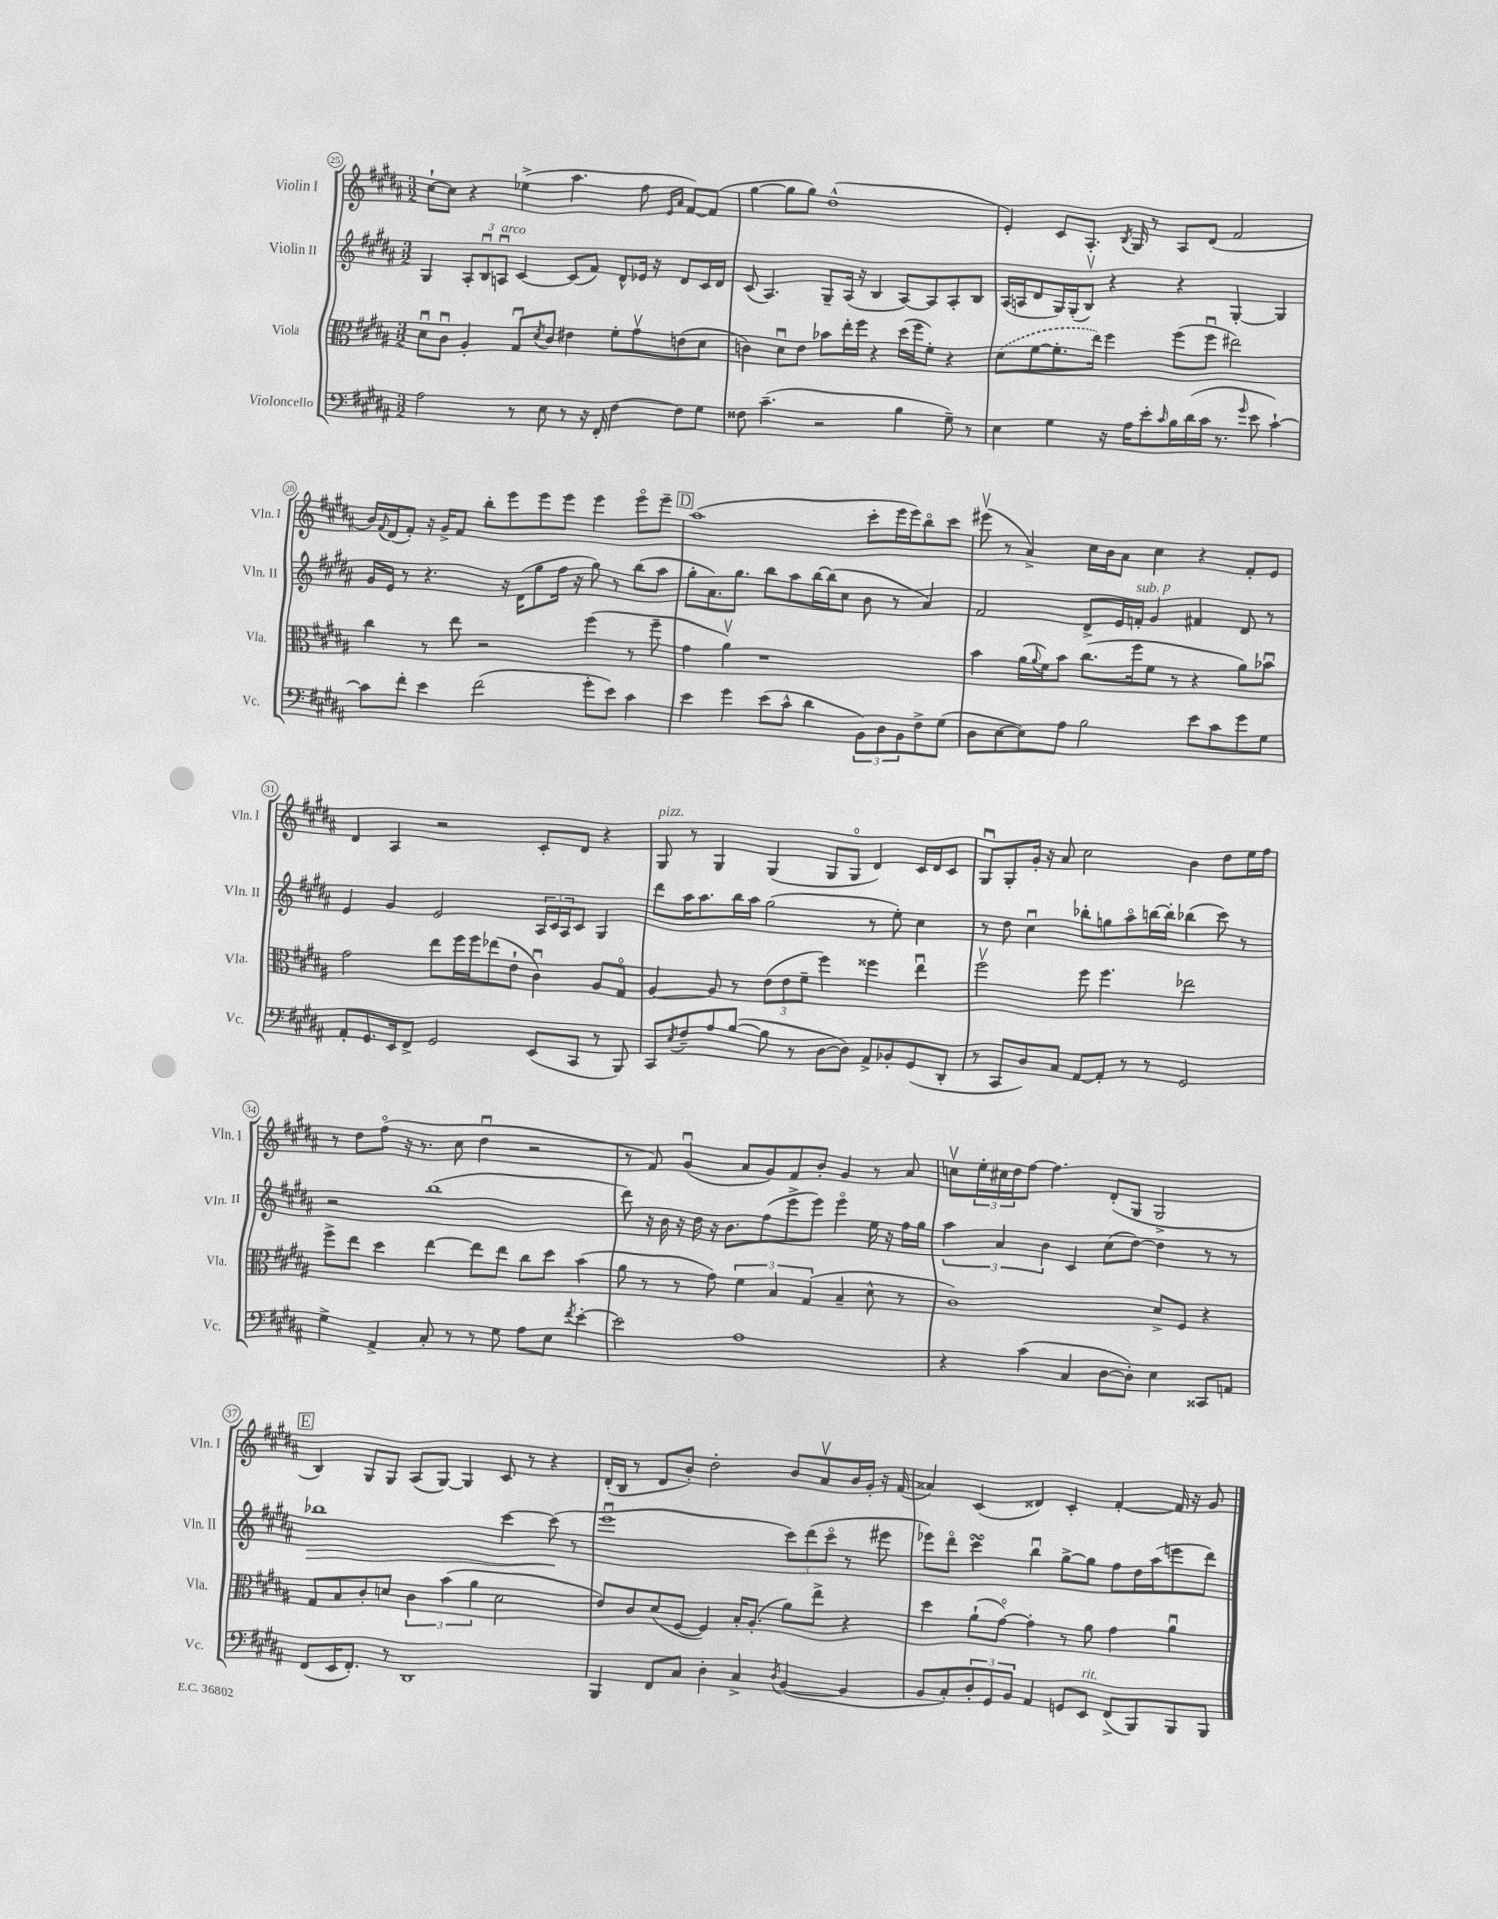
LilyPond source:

<<
\new StaffGroup <<
\new Staff = "s0" \with { instrumentName = "Violin I" shortInstrumentName = "Vln. I" } {
    \clef treble \key b \major \numericTimeSignature \time 3/2
    cis''8~-! cis''8 r4 ees''4->( ais''4. fis''8 \grace { e'16 ais'16 } fis'8~) fis'8( |
    gis''4~ gis''8 gis''8) dis''1-^( |
    e'4-.) cis'8 ais8.-. \acciaccatura { b8 } gis16 r8 ais8 dis'8( fis'2 |
    b'16) \appoggiatura { fis'8 } dis'16( fis'8-.) r16 gis'16-> fis'8 b''8-. e'''8 e'''8 e'''8 e'''4 e'''8\flageolet e'''8-- |
    \mark \markup { \box "D" } ais''1( cis'''8-. e'''16 e'''16) b''8\flageolet cis'''8 |
    eis'''8\upbow( r8 ais'4->) cis''16 b'16 ais'8 cis''4 r4 fis'8-. e'8 |
    dis'4 ais4 r2 cis'8-. dis'8 r4 |
    gis8^\markup { \italic "pizz." } r8 gis4 gis4( gis8 gis8\flageolet dis'4) cis'16 dis'16 cis'8 |
    gis8\downbow gis8-. gis'16-. r16 ais'8 cis''2 b'4 dis''8 e''16 fis''16 |
    r8 dis''8 fis''8\flageolet( r16 r8. cis''8 dis''4\downbow r2 |
    r8 fis'8) gis'4\downbow( ais'8 gis'8) fis'8 b'8-. gis'4 r8 ais'8 |
    c''8\upbow \tuplet 3/2 { e''16-. cis''16 dis''16 } fis''8~ fis''4. dis'8-.( gis8 gis2-> |
    \mark \markup { \box "E" } b4) gis8 gis8 ais8( gis8~) gis4 cis'8 r8 r4 |
    dis'16-.( b16 r8 dis'8 b'8-.) dis''2-. b'8 ais'8\upbow b'16 gis'16-. r16 fis'16( |
    aisis'4) cis'4( disis'4) cis'4-. fis'4~-. fis'16 r16 gis'8 \bar "|." |
}
\new Staff = "s1" \with { instrumentName = "Violin II" shortInstrumentName = "Vln. II" } {
    \clef treble \key b \major \numericTimeSignature \time 3/2
    gis4 \tuplet 3/2 { ais8-. b8\downbow a8\downbow^\markup { \italic "arco" } } cis'4~ cis'8( fis'8) dis'8-^ ees'16 r16 dis'8 cis'16 dis'16 |
    cis'8( ais4.) gis8-- ais16( r16 b4 ais8~) ais8 ais8-. b8 |
    ais16( a16 dis'8 gis16) gis16-.( b8\upbow) r4 r4 gis4~-. gis4 |
    gis'16 e'16 r8 r4. r16 dis'16( gis''8 fis''16 r16 gis''8) r8 b''8( ais''8 |
    \mark \markup { \box "D" } gis''8-. ais'8.) gis''8. b''8 ais''8 b''16~ b''16( cis''8 b'8 r8 ais'4) |
    fis'2 dis'8-> e'16 f'16-.^\markup { \italic "sub. p" } gis'4 fis'4 dis'8 r8 |
    e'4 gis'4 e'2 \tuplet 3/2 { ais16 cis'16 ais16 } cis'8 gis4 |
    dis'''8 ais''16 ais''8. b''16 ais''16 gis''2( r8 e''8-.) cis''4 |
    r8 dis''8 cis''4\downbow bes''8-. g''8 ais''8\flageolet b''16~ b''16-. bes''4( cis'''8) r8 |
    r2 b''1( |
    dis'''8) r16 b'16 r16 dis''16 r16 b'8. fis''8( e'''8-> e'''8) e'''4\flageolet e''16 r16 fis''16 gis''16 |
    \tuplet 3/2 { ais''4 ais'4 b'4 } cis'4 cis''8( dis''8~) dis''4 r8 r8 |
    \mark \markup { \box "E" } bes''1\> cis'''4~ cis'''8\!( r8 |
    e'''1\downbow \tuplet 3/2 { cis'''8) dis'''8( cis'''8\flageolet } r8 eis'''8 |
    ees'''8) dis'''8\flageolet cis'''4\turn b''4\downbow gis''8~-> gis''8 fis''8 dis''16 ais''16( e'''8 dis'''8) \bar "|." |
}
\new Staff = "s2" \with { instrumentName = "Viola" shortInstrumentName = "Vla." } {
    \clef alto \key b \major \numericTimeSignature \time 3/2
    dis'8\downbow cis'8\downbow ais4-. gis8\downbow \acciaccatura { dis'8 } cis'8 eis'4 fis'8-. gis'8\upbow e'8( dis'8 |
    c'4) dis'8\downbow e'8 bes'8 e''16-. fis''16 r4 dis''16( fis''16 fis'8-.) r4 |
    \once \slurDashed dis'8( fis'8~ fis'8.-. e''16) fis''4 fis''8( fis''8\downbow eis''2) |
    cis''4 r8 e''8 r2 fis''4( r8 fis''8-- |
    \mark \markup { \box "D" } gis'4 ais'4\upbow) r1 |
    b'4 ais'16( \appoggiatura { ais'8 } fis'16) b'8 cis''8.( fis''16 fis'8 r8 r4 ais'8) bes'8\downbow |
    gis'2 e''8 fis''16 fis''16 ees''8( e'8-! cis'4\downbow) ais8 gis8\flageolet |
    ais4~ ais8 r8 \tuplet 3/2 { e'8( e'8 fis'8-- } fis''4) fisis''4 e''4\downbow |
    fis''2\upbow fis''8 fis''4. ees''2 |
    fis''8-> e''8 dis''4 e''4~ e''8 e''8 cis''8 dis''8 b'4( |
    ais'8 r8 r8 gis'8) \tuplet 3/2 { fis'4 b4 gis4( } b4-- dis'8-^ r8 |
    cis'1) dis'8-> fis8 r4 |
    \mark \markup { \box "E" } gis8 b8 cis'8-. d'8 \tuplet 3/2 { cis'4 b'4( ais'4 } d'2 |
    e'8) cis'8 dis'8( fis8~ fis4) b16-. ais8.-.( ais'8) e''8-> r4 |
    dis''4 ais'8-!( gis'8~\flageolet) gis'4-. r8 ais'8 gis'4 ais'4\downbow \bar "|." |
}
\new Staff = "s3" \with { instrumentName = "Violoncello" shortInstrumentName = "Vc." } {
    \clef bass \key b \major \numericTimeSignature \time 3/2
    ais2 r8 e8 r8 r16 fis,16-. fis4~ fis8 gis8 |
    fisis8 cis'4.--( r2 b4 gis8--) r8 |
    e4 gis4 r16 ais16 e'8-. \grace { cis'16 } b16 dis'16( cis'16 r8. \grace { gis'16 } e'8 cis'4~-!) |
    cis'8 fis'8-. e'4 fis'2( gis'8-. e'8) cis'4 |
    \mark \markup { \box "D" } e'4 gis'4 e'8( cis'8-^ dis'4 \tuplet 3/2 { b,8) dis8 b,8 } fis8-> gis8( |
    dis8 e8~ e8) ais8 b2 e'8 cis'8 gis'8 gis8 |
    ais,8-. gis,8. e,16 fis,8-> gis,2 e,8( cis,8 r8 b,,8) |
    cis,8 \acciaccatura { e8 } fis8-- ais8 b8~( b8 r8 dis8~ dis8) ais,8-> bes,8-. gis,8( dis,8-. |
    r8 cis,8 dis8) cis8 ais,8~ ais,8-. r8 r8 gis,2 |
    gis4-> ais,4-> cis8-. r8 r8 gis8 ais8 e8 \acciaccatura { fis'8 } e'4~-. |
    e'2 ais1 |
    r4 cis'4( cis4 dis8~ dis8-.) e4 cisis,8 a,8 |
    \mark \markup { \box "E" } fis,8( e,16 fis,8.-.) r8 dis,1 |
    b,,4 fis,8 cis8 dis4-. cis4-> \acciaccatura { dis8 } b,4~( b,4 |
    b,8 cis8-.) \tuplet 3/2 { dis8-. gis,8 b,8 } ais,4 g,8 e,8^\markup { \italic "rit." } fis,8->( b,,8) b,,8 b,,8 \bar "|." |
}
>>
>>
\layout { \context { \Score currentBarNumber = #25 \override BarNumber.stencil = #(make-stencil-circler 0.1 0.3 ly:text-interface::print) } }
